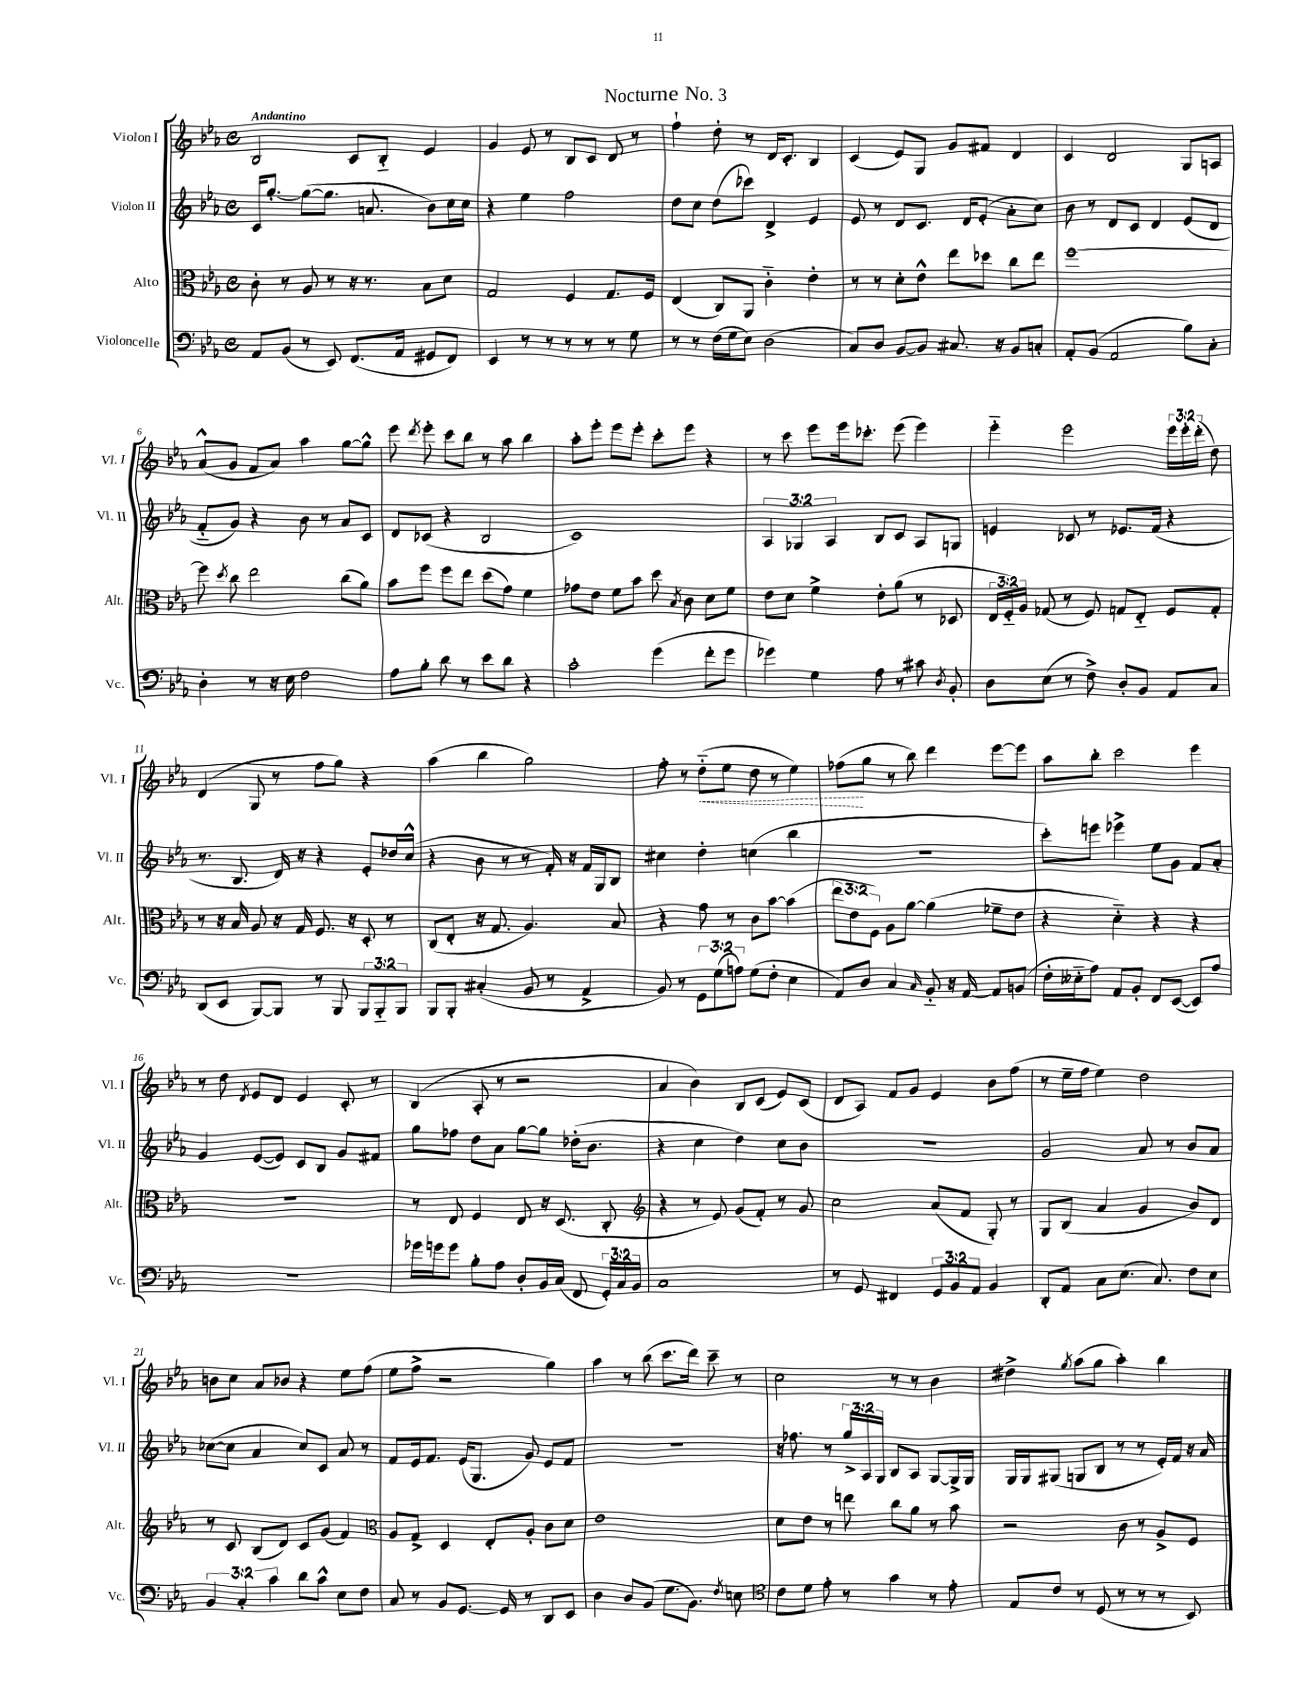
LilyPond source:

\header { title = "Nocturne No. 3" }
<<
\new StaffGroup <<
\new Staff = "s0" \with { instrumentName = "Violon I" shortInstrumentName = "Vl. I" } {
    \clef treble \key ees \major \defaultTimeSignature \time 4/4 \override Staff.TupletNumber.text = #tuplet-number::calc-fraction-text \tempo "Andantino"
    \autoBeamOff bes2 c'8[ bes8]-_ ees'4 |
    g'4 ees'8 r8 bes8[ c'8] d'8 r8 |
    f''4-! d''8-. r8 d'16[ c'8.]-. bes4 |
    c'4( ees'8[) g8] g'8[ fis'8] d'4 |
    c'4 d'2 g8[ a8] |
    aes'8[-^( g'8] f'8[ aes'8]) aes''4 g''8[~ g''8]-^ |
    ees'''8 \acciaccatura { d'''8 } ees'''8-. c'''8[ bes''8] r8 aes''8 bes''4 |
    aes''8[-. ees'''8]-. ees'''8[ ees'''8]-. c'''8[-. ees'''8] r4 |
    r8 c'''8 ees'''8[ ees'''16 ces'''8.]-. ees'''8( ees'''4) |
    ees'''4-_ ees'''2 \tuplet 3/2 { ees'''16[ ees'''16-. d'''16]-.( } d''8) |
    d'4( g8 r8 f''8[ g''8]) r4 |
    aes''4( bes''4 g''2) |
    f''8-. r8 \once \override Hairpin.style = #'dashed-line d''8[-_\<( ees''8] d''8 r8 ees''4) |
    fes''8[\!( g''8] r8 bes''8) d'''4 ees'''8[~ ees'''8] |
    aes''8[ bes''8]-. c'''2 ees'''4 |
    r8 d''8 \acciaccatura { d'8 } ees'8[ d'8] ees'4 c'8-. r8 |
    bes4( aes8-. r8 r2 |
    aes'4 bes'4) bes8[ c'8]( ees'8[) c'8]( |
    d'8[ aes8]) f'8[ g'8] ees'4 bes'8[ f''8]( |
    r8 ees''16[-- f''16] ees''4) d''2 |
    b'8[ c''8] aes'8[ bes'8] r4 ees''8[ f''8]( |
    ees''8[ f''8]-> r2 g''4) |
    aes''4 r8 bes''8( c'''8.[ d'''16]) c'''8-- r8 |
    c''2 r8 r8 bes'4 |
    dis''4-> \acciaccatura { g''8 } aes''8[( g''8] aes''4-.) bes''4 \bar "|." |
}
\new Staff = "s1" \with { instrumentName = "Violon II" shortInstrumentName = "Vl. II" } {
    \clef treble \key ees \major \defaultTimeSignature \time 4/4 \override Staff.TupletNumber.text = #tuplet-number::calc-fraction-text
    \autoBeamOff c'16[ g''8.]~-. g''8[~( g''8.] a'8. bes'8[) c''16 c''16] |
    r4 ees''4 f''2 |
    d''8[ c''8] d''8[( ces'''8]) d'4-> ees'4 |
    ees'8 r8 d'8[ c'8.] d'16[ ees'8]-.( aes'8[-. c''8]) |
    bes'8 r8 d'8[ c'8] d'4 ees'8[( d'8] |
    f'8[-_ g'8]) r4 bes'8 r8 aes'8[ c'8] |
    d'8[ ces'8]( r4 bes2 |
    c'1) |
    \tuplet 3/2 { aes4 ges4 aes4 } bes8[ c'8] aes8[ g8] |
    e'4 ces'8 r8 ees'8.[ f'16]( r4 |
    r8. bes8. d'16) r16 r4 ees'8[-. des''16 c''16]-^( |
    r4 bes'8 r8 r8 f'16-.) r16 f'16[ g16 bes8] |
    cis''4 d''4-. c''4( bes''4 |
    R1 |
    c'''8[-.) e'''8] ees'''4-> ees''8[ g'8] f'8[ aes'8]-. |
    g'4 ees'8[~( ees'8]) c'8[ bes8] g'8[ fis'8] |
    g''8[ fes''8] d''8[ aes'8] g''8[~ g''8] des''16[-.( bes'8.] |
    r4 c''4 d''4) c''8[ bes'8] |
    R1 |
    g'2 aes'8 r8 bes'8[ aes'8] |
    ces''8[~( ces''8] aes'4 ces''8[) c'8] aes'8 r8 |
    f'8[ ees'16 f'8.] ees'16[( g8.] g'8) ees'8[ f'8] |
    R1 |
    r16 fes''8. r8 \tuplet 3/2 { g''16[-> aes16 g16] } bes8[ aes8] g8[~ g16-> g16] |
    g16[ g16 gis8]( g8[ bes8] r8 r8 ees'16[-.) f'16] r16 aes'16 \bar "|." |
}
\new Staff = "s2" \with { instrumentName = "Alto" shortInstrumentName = "Alt." } {
    \clef alto \key ees \major \defaultTimeSignature \time 4/4 \override Staff.TupletNumber.text = #tuplet-number::calc-fraction-text
    \autoBeamOff c'8-. r8 aes8 r8 r16 r8. bes8[ d'8] |
    g2 f4 g8.[ f16] |
    ees4( c8[) aes,8] c'4-_ ees'4-. |
    r8 r8 d'8[-. ees'8]-^ ees''8[ des''8] c''8[ ees''8] |
    f''1~ |
    f''8 \acciaccatura { d''8 } c''8 ees''2 c''8[( aes'8]) |
    bes'8[ f''8] f''8[ ees''8] d''8[( g'8]) f'4 |
    ges'8[ ees'8] f'8[ bes'8] d''8 \acciaccatura { bes8 } c'8 d'8[ f'8] |
    ees'8[ d'8] f'4-> ees'8[-. aes'8]( r8 des8 |
    \tuplet 3/2 { ees16[ f16-_) aes16] } ges8( r8 f8) g8[ ees8]-_ f8[ g8]-. |
    r8 r16 bes16 aes8 r16 g16 f8. r16 d8-. r8 |
    c8[( ees8]-. r16 g8. aes4.) bes8 |
    r4 g'8 r8 c'8[ bes'8]~ bes'4( |
    \tuplet 3/2 { ees''8[ ees'8 f8]) } aes8[ aes'8]~ aes'4( fes'8[-- ees'8] |
    r4 d'4-_) r4 r4 |
    R1 |
    r8 ees8 f4 ees8 r16 d8.( c8-. |
    \clef treble r4 r8 ees'8) g'8[( f'8]-.) r8 g'8 |
    c''2 aes'8[( f'8] g8-.) r8 |
    g8[ bes8]( aes'4 g'4 bes'8[) d'8] |
    r8 c'8 bes8[( d'8]) c'8[ g'8]( f'4) |
    \clef alto aes8[ g8]-> d4 ees8[-. aes8]-. c'8[ d'8] |
    ees'1 |
    d'8[ ees'8] r8 e''8 c''8[ aes'8] r8 bes'8 |
    r2 c'8 r8 aes8[-> f8] \bar "|." |
}
\new Staff = "s3" \with { instrumentName = "Violoncelle" shortInstrumentName = "Vc." } {
    \clef bass \key ees \major \defaultTimeSignature \time 4/4 \override Staff.TupletNumber.text = #tuplet-number::calc-fraction-text
    \autoBeamOff aes,8[ bes,8]( r8 ees,8) f,8.[( aes,16] gis,8[ f,8]) |
    ees,4 r8 r8 r8 r8 r8 g8 |
    r8 r8 f16[( g16 ees8]) d2( |
    c8[) d8] bes,8[~ bes,8] cis8. r16 bes,8[ c8]-. |
    aes,8[-. bes,8]( aes,2 bes8[) c8]-. |
    d4-. r8 r16 ees16 f2 |
    aes8[ bes8]-. d'8 r8 ees'8[ d'8] r4 |
    c'2-. g'4( f'8[-. g'8] |
    ges'4) g4 aes8 r8 cis'8 \acciaccatura { d8 } bes,8-. |
    d8[ ees8]( r8 f8->) d8[-. bes,8] aes,8[ c8] |
    d,8[( ees,8] bes,,8[~) bes,,8] r8 bes,,8 \tuplet 3/2 { bes,,8[ bes,,8-_ bes,,8] } |
    bes,,8[ bes,,8]-. cis4-.( bes,8 r8 aes,4-> |
    bes,8) r8 \tuplet 3/2 { g,8[ g8( a8]) } g8[( f8]-. ees4 |
    aes,8[) d8] c4 \grace { c16 } bes,8-_ r16 aes,16~ aes,8[ b,8]( |
    f16[-. eeses16-_ aes8]) aes,8[ bes,8]-. f,8[ ees,8]~( ees,8[) aes8] |
    R1 |
    ges'16[ g'16 g'8] bes8[-. aes8] d8[-. bes,16 c16]( f,8 \tuplet 3/2 { g,16[-.) c16 bes,16] } |
    c1 |
    r8 g,8 fis,4 \tuplet 3/2 { g,8[ bes,8 aes,8] } bes,4 |
    d,8[-. aes,8] c8[ ees8.]( c8.) f8[ ees8] |
    \tuplet 3/2 { bes,4 c4-. c'4 } d'8[ c'8]-^ ees8[ f8] |
    c8 r8 bes,8[ g,8.]~ g,16 r8 d,8[ ees,8] |
    d4 d8[ bes,8]( g8.[ bes,8.]) \acciaccatura { f8 } e8 |
    \clef tenor c'8[ d'8] ees'8-. r8 g'4 r8 ees'8-. |
    ees8[ c'8] r8 d8( r8 r8 r8 bes,8) \bar "|." |
}
>>
>>
